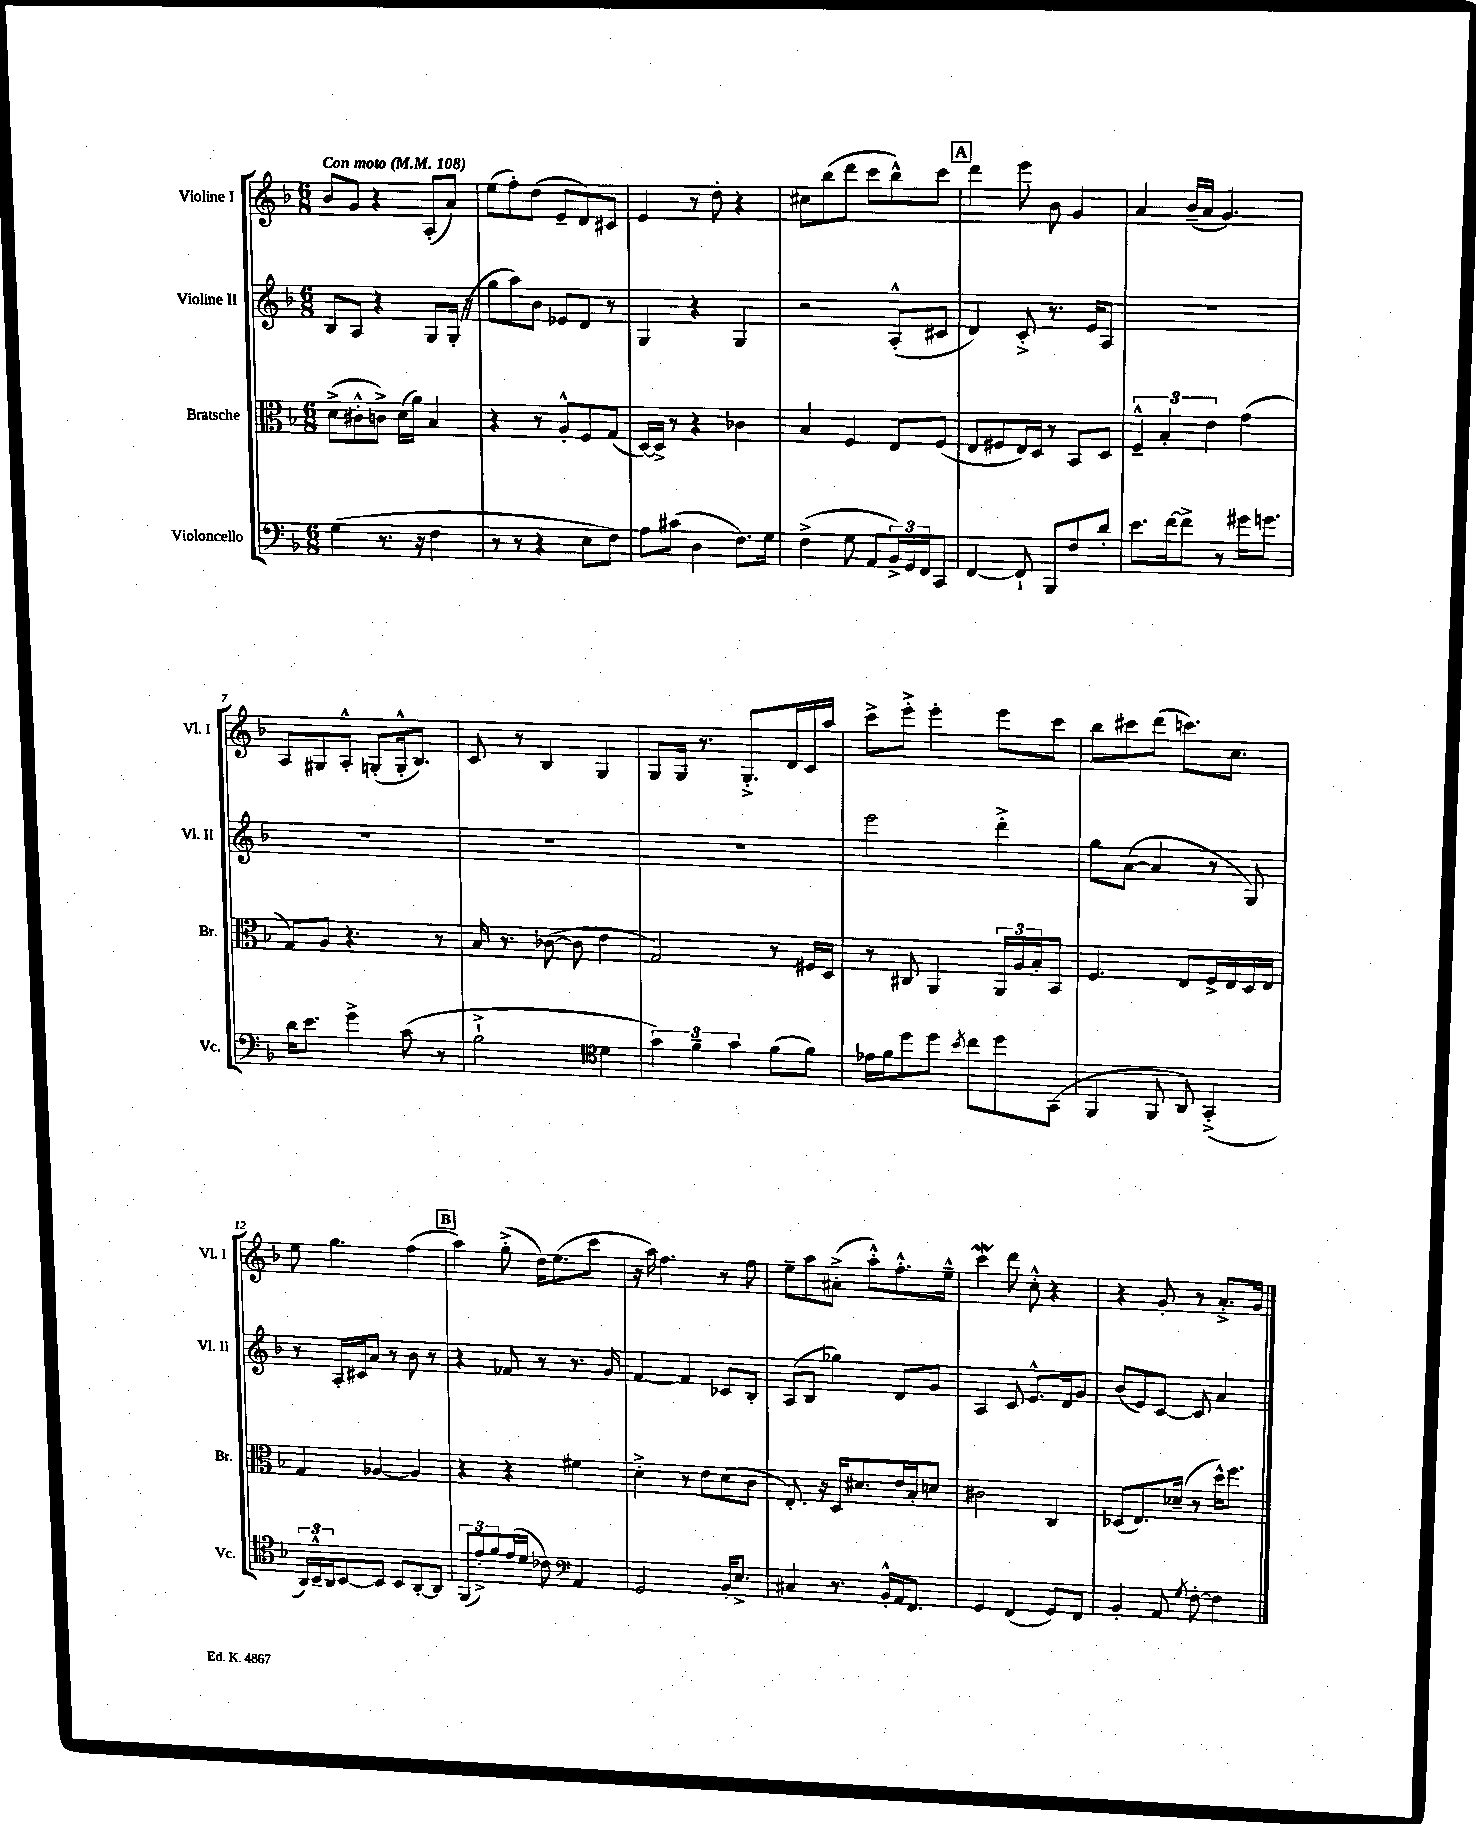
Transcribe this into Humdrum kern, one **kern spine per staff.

**kern	**kern	**kern	**kern
*staff4	*staff3	*staff2	*staff1
*clefF4	*clefC3	*clefG2	*clefG2
*k[b-]	*k[b-]	*k[b-]	*k[b-]
*M6/8	*M6/8	*M6/8	*M6/8
*MM108	*MM108	*MM108	*MM108
(4G\	(8d^\L	8B-/L	8b-/L
.	8c#'^^\	8A/J	8g/J
8.r	8c^\J)	4r	4r
.	(16d\LL	.	.
16r	16a\JJ)	.	.
4F\	4B-/	8G/L	(8A'/L
.	.	(16G'/Jk	8a/J)
.	.	16r	.
=	=	=	=
8r	4r	8gg\L	(8ee\L
8r	.	8aa\)	8ff'\)
4r	8r	8b-\J	(8dd\J
.	8A'^^/L	8e-/L	8e~/L
8E\L	8F/	8d/J	8d/)
8F\J)	(8G/J	8r	8c#/J
=	=	=	=
8A\L	[16D/LL)	4G/	4e/
.	16D^/]JJ	.	.
(8c#\J	8r	.	.
4D\	4r	4r	8r
.	.	.	8dd'\
8.F\L)	4c-\	4G/	4r
16G\Jk	.	.	.
=	=	=	=
(4F^\	4B-/	2r	8cc#\L
.	.	.	(8bb-\
8G\	4F/	.	8ddd\J
8AA/L	.	.	8ccc\L
24BB-^/L)	8E/L	(8A'^^/L	8bb-^^\)
24GG/	.	.	.
24FF/J	.	.	.
8CC/J	(8F/J	8c#/J	8ccc\J
=	=	=	=
[4FF/	8E/L	4d/)	4ddd\
.	8F#/	.	.
8FF`/]	16E/L)	8c'^/	8eee\
.	16D/JJ	.	.
8BBB-/L	8r	8.r	8b-\
8F/	8BB-/L	.	4g/
.	.	16e/LK	.
8d'/J	8D/J	8A/J	.
=	=	=	=
8.e\L	6F~^^/	2.r	4a/
.	6B-'/	.	.
[16f\k	.	.	.
8f^\]J	.	.	(16b-~/LL
.	.	.	16a/JJ
.	6e\	.	.
8r	.	.	4.g/)
16g#\LK	(4g\	.	.
8.g\J	.	.	.
=	=	=	=
16d\LK	8G/L)	2.r	8A/L
8.e\J	.	.	.
.	8A/J	.	8G#/
4g^\	4.r	.	8A'^^/J
.	.	.	(8G'/L
(8c\	.	.	16G'^^/k
.	.	.	8.B-/J)
8r	8r	.	.
=	=	=	=
2B-`^\	16B-/	2.r	8c/
.	8.r	.	.
.	.	.	8r
.	([8c-\	.	4B-/
.	8c-\]	.	.
*clefC4	*	*	*
4d\	4e\	.	4G/
=	=	=	=
6g\)	2G/)	2.r	8G/L
.	.	.	16G/Jk
6f~\	.	.	.
.	.	.	8.r
6g\	.	.	.
.	.	.	8.G'^/L
(8f\L	8r	.	.
.	.	.	16d/L
8f\J)	16F#/LL	.	16c/
.	16D/JJ	.	16aa/JJ
=	=	=	=
16e-\LL	8r	2eee\	8ccc^\L
16f\J	.	.	.
8dd\	8C#/	.	8eee'^\J
8dd\J	4AA/	.	4eee'\
8qb-/	.	.	.
8cc\L	.	.	.
8dd\	24AA/LL	4ddd'^\	8eee\L
.	24A/	.	.
.	24B-'/J	.	.
(8GG\J	8BB-/J	.	8ccc\J
=	=	=	=
4FF/	4.F/	8gg\L	8bb-\L
.	.	([8a\J	8ccc#\
8FF/	.	4a/]	(8ddd\J
8AA/)	8E/L	.	8.ccc\L)
(4GG'^/	16F^/L	8r	.
.	16E/	.	8.cc\J
.	16D/	8G/)	.
.	16E/JJ	.	.
=	=	=	=
24AA/LL)	4G/	8r	8ee\
24BB-~^^/	.	.	.
24AA/J	.	.	.
[8BB-/	.	16A'/LL	4.gg\
.	.	16c#/J	.
8BB-/]J	[4A-/	8a/J	.
8BB-/L	.	8r	.
[8AA'/	4A-/]	8b-\	(4ff\
8AA/]J	.	8r	.
=	=	=	=
(12FF/L	4r	4r	4aa\)
12e'^/)	.	.	.
12f/	.	.	.
(16e/L	4r	8f-/	(8gg'^\
16d/JJ	.	.	.
8c-\)	.	8r	16dd\LK)
.	.	.	(8.ee\
*clefF4	*	*	*
4AA/	4f#\	8.r	.
.	.	.	8ccc\J
.	.	16g/	.
=	=	=	=
2GG/	4d'^\	[4f/	16r
.	.	.	16aa\)
.	.	.	4.ff\
.	8r	4f/]	.
.	8e\L	.	.
16BB-'/LK	(8d\	8c-/L	8r
8.E^/J	.	.	.
.	8c\J	8B-'/J	8ff\
=	=	=	=
4C#/	8.E'/)	(8A/L	8ee~\L
.	.	8B-/J	8aa\
.	16r	.	.
8.r	16D/LK	4gg-\)	(8a#'^\J
.	8.d#/	.	.
.	.	.	8aa'^^\L)
16BB-'^^/LL	.	.	.
16AA/J	16e/L	8d/L	8.ff'^^\
8.FF/J	16B-'/J	.	.
.	8d/J	8g/J	.
.	.	.	16ee~^^\Jk
=	=	=	=
4GG/	2c#\	4A/	4ccc\
(4FF/	.	8c/	8ddd\
.	.	8.e^^/L	8cc'^^\
8GG/L)	4C/	.	4r
.	.	16d/k	.
8FF/J	.	8g/J	.
=	=	=	=
4BB-'/	(8D-/L	(8b-/L	4r
.	8.E/)	8e/)	.
8AA/	.	[8c/J	8g'/
.	(16d-~/Jk	.	.
8qG/	.	.	.
[8F'\	8r	8c/]	8r
4F\]	16dd^^\LK)	4a/	8.a'^/L
.	8.ff\J	.	.
.	.	.	16g/Jk
==	==	==	==
*-	*-	*-	*-
